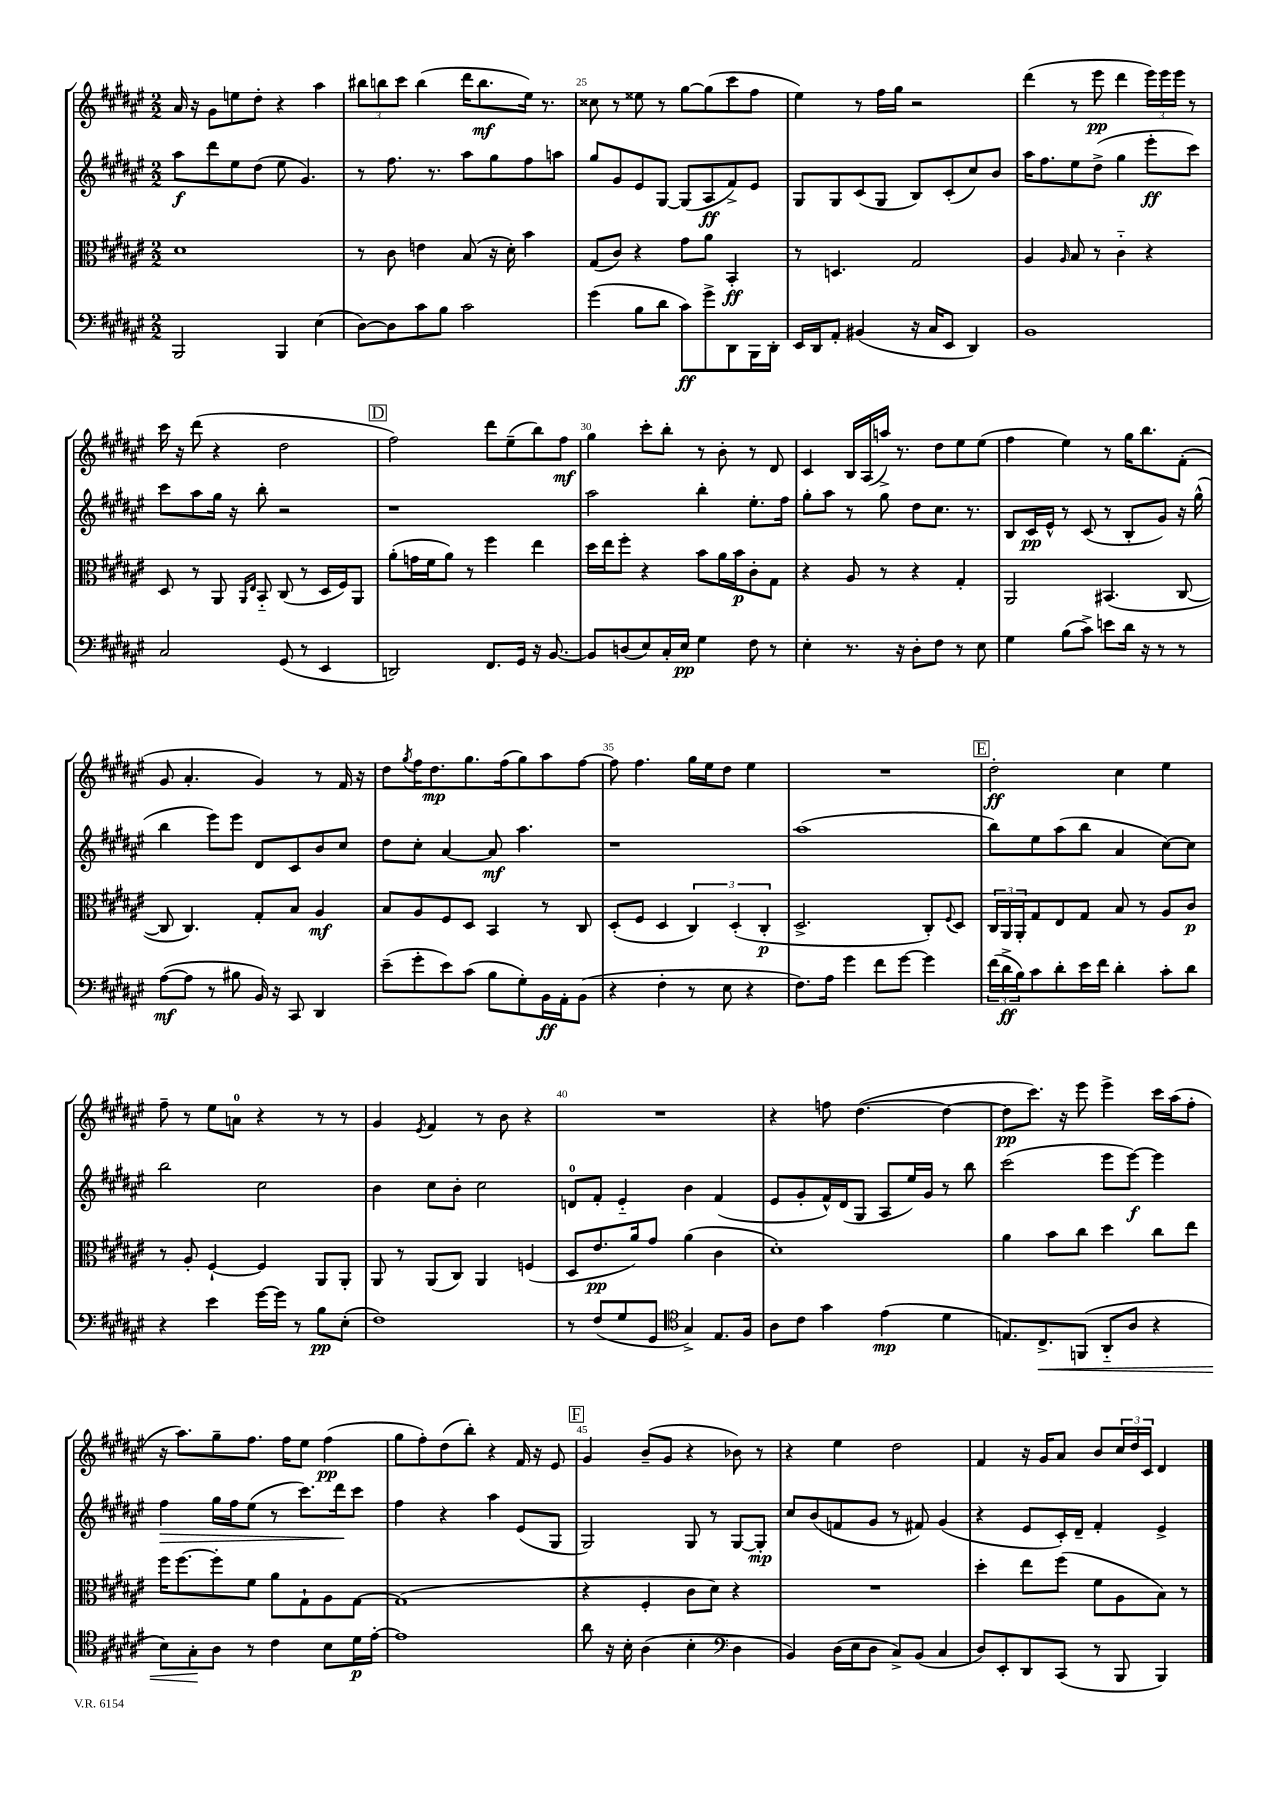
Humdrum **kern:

**kern	**kern	**kern	**kern
*staff4	*staff3	*staff2	*staff1
*clefF4	*clefC3	*clefG2	*clefG2
*k[f#c#g#d#a#e#]	*k[f#c#g#d#a#e#]	*k[f#c#g#d#a#e#]	*k[f#c#g#d#a#e#]
*M2/2	*M2/2	*M2/2	*M2/2
2BBB	1d#	8aa#	16a#
.	.	.	16r
.	.	8ddd#	8g#
.	.	8ee#	8ee
.	.	(8dd#	8dd#'
4BBB	.	8ee#	4r
.	.	4.g#)	.
(4E#	.	.	4aa#
=	=	=	=
[8D#)	8r	8r	12bb#
.	.	.	12bb
8D#]	8c#	8.ff#	.
.	.	.	12ccc#
8c#	4e	.	(4bb
.	.	8.r	.
8B	.	.	.
2c#	(8B	8aa#	16ddd#
.	.	.	8.bb
.	16r	8gg#	.
.	16d#')	.	.
.	4b	8ff#	16ee#)
.	.	.	8.r
.	.	8aa	.
=	=	=	=
(4g#	(8G#	8gg#	8cc##
.	8c#)	8g#	8r
8B	4r	8e#	8ee##
8d#	.	[8G#	8r
8c#)	8g#	(8G#]	[8gg#
8g#^	8a#	8A#	(8gg#]
8DD#	4BB'	8f#^)	8ccc#
16BBB	.	8e#	8ff#
16DD#'	.	.	.
=	=	=	=
16EE#	8r	8G#	4ee#)
16DD#	.	.	.
8AA#'	4.D	8G#	.
(4BB#	.	(8c#	8r
.	.	8G#	16ff#
.	.	.	16gg#
16r	2G#	8B)	2r
16C#	.	.	.
8EE#	.	(8c#'	.
4DD#)	.	8cc#)	.
.	.	8b	.
=	=	=	=
1BB	4A#	16aa#	(4ddd#
.	.	8.ff#	.
.	16qqA#	.	.
.	8B	8ee#	8r
.	8r	(8dd#^	8eee#
.	4c#'~	4gg#	4ddd#
.	4r	8eee#'	24eee#)
.	.	.	24eee#
.	.	.	24eee#
.	.	8ccc#)	8r
=	=	=	=
2C#	8D#	8ccc#	16ccc#
.	.	.	16r
.	8r	8aa#	(8ddd#
.	8AA#	16gg#	4r
.	.	16r	.
.	16qqAA#	.	.
.	16qqE#	.	.
.	8BB'~	8bb'	.
(8GG#	(8C#	2r	2dd#
8r	8r	.	.
4EE#	16D#	.	.
.	16F#)	.	.
.	8AA#	.	.
=	=	=	=
2DD)	(8a#'	1r	2ff#)
.	16g	.	.
.	16f#	.	.
.	8a#)	.	.
.	8r	.	.
8.FF#	4ff#	.	8ddd#
.	.	.	(8ee#~
16GG#	.	.	.
16r	4ee#	.	8bb)
[8.BB	.	.	.
.	.	.	8ff#
=	=	=	=
8BB]	16dd#	2aa#	4gg#
.	16ee#	.	.
(8D	8ff#'	.	.
8E#)	4r	.	8ccc#'
16C#'	.	.	8bb'
16E#	.	.	.
4G#	8b	4bb'	8r
.	16a#	.	8b'
.	16b	.	.
8F#	8c#'	8.ee#'	8r
8r	8G#	.	8d#
.	.	16ff#	.
=	=	=	=
4E#'	4r	8gg#'	4c#
.	.	8aa#	.
8.r	8A#	8r	16B
.	.	.	(16A#
.	8r	8gg#	16aa^)
16r	.	.	8.r
8D#'	4r	8dd#	.
8F#	.	8.cc#	8dd#
8r	4G#'	.	8ee#
.	.	8.r	.
8E#	.	.	(8ee#
=	=	=	=
4G#	2AA#	8B	4ff#
.	.	16c#	.
.	.	16e#^^	.
(8B	.	8r	4ee#)
8c#^)	.	(8c#	.
8e	(4.BB#	8r	8r
16d#	.	8B'	16gg#
16r	.	.	8.bb
8r	.	8g#)	.
8r	[8C#	16r	(8f#'
.	.	(16gg#^^	.
=	=	=	=
([8A#	8C#]	4bb	8g#
8A#]	4.C#)	.	4.a#'
8r	.	8eee#)	.
8B#	.	8eee#	.
16BB)	8G#'	8d#	4g#)
16r	.	.	.
8CC#	8B	8c#	.
4DD#	4A#	8b	8r
.	.	8cc#	16f#
.	.	.	16r
=	=	=	=
(8e#~	8B	8dd#	8dd#
.	.	.	8qgg#
8g#'	8A#	8cc#'	16ff#
.	.	.	8.dd#
8e#)	8F#	[4a#	.
(8c#	8D#	.	8.gg#
8B	4BB	8a#]	.
.	.	.	(16ff#
8G#')	.	4.aa#	8gg#)
16BB	8r	.	8aa#
16AA#'	.	.	.
(8BB	8C#	.	[8ff#
=	=	=	=
4r	(8D#'	1r	8ff#]
.	8F#	.	4.ff#
4F#'	4D#	.	.
8r	6C#)	.	16gg#
.	.	.	16ee#
8E#	.	.	8dd#
.	(6D#'	.	.
4r	.	.	4ee#
.	6C#'	.	.
=	=	=	=
8.F#)	2.D#^	(1aa#	1r
16A#	.	.	.
4g#	.	.	.
8f#	.	.	.
[8g#	.	.	.
4g#]	8C#')	.	.
.	8qqF#	.	.
.	8D#	.	.
=	=	=	=
(24f#	24C#	8bb)	2dd#'
24d#^	24AA#	.	.
24B)	24AA#'	.	.
8c#	8G#	8ee#	.
8d#'	8E#	(8aa#	.
16e#	8G#	8bb	.
16f#	.	.	.
4d#'	8B	4a#	4cc#
.	8r	.	.
8c#'	8A#	[8cc#)	4ee#
8d#	8c#	8cc#]	.
=	=	=	=
4r	8r	2bb	8ff#~
.	8A#'	.	8r
4e#	[4F#`	.	8ee#
.	.	.	8a
[16g#	4F#]	2cc#	4r
16g#]	.	.	.
8r	.	.	.
8B	8AA#	.	8r
(8E#'	8AA#'	.	8r
=	=	=	=
1F#)	8AA#	4b	4g#
.	8r	.	.
.	.	.	8qe#
.	(8AA#	8cc#	4f#
.	8C#)	8b'	.
.	4AA#	2cc#	8r
.	.	.	8b
.	(4F	.	4r
=	=	=	=
8r	8D#	8d	1r
(8F#	8.e#	8f#'	.
8G#	.	4e#'~	.
.	16a#)	.	.
8GG#	8g#	.	.
*clefC4	*	*	*
4G#^)	(4a#	4b	.
8.E#	4c#	(4f#	.
16F#	.	.	.
=	=	=	=
8A#	1d#')	8e#	4r
8c#	.	8g#'	.
4g#	.	16f#^^)	8ff
.	.	(16d#	.
.	.	8G#	([4.dd#
(4e#	.	8A#	.
.	.	16ee#)	.
.	.	16g#	.
4d#	.	8r	4dd#_
.	.	8bb	.
=	=	=	=
8.E)	4a#	(2ccc#	8dd#]
.	.	.	8.ccc#)
8.C#^	.	.	.
.	8b	.	.
.	.	.	16r
(8FF	8cc#	.	8eee#
8AA#'~	4dd#	8eee#	4eee#^
8A#	.	[8eee#)	.
4r	8cc#	4eee#]	16ccc#
.	.	.	(16aa#
.	8ee#	.	8ff#'
=	=	=	=
8B)	16ff#	4ff#	16r
.	[8.ff#	.	8.aa#)
8G#'	.	.	.
8A#	8ff#']	16gg#	8gg#~
.	.	16ff#	.
8r	8f#	(8ee#	8.ff#
4c#	8a#	8r	.
.	.	.	16ff#
.	8G#`	8.ccc#)	8ee#
8B	8A#	.	(4ff#
.	.	16ddd#	.
16d#	[8G#	8ccc#	.
[16e#'	.	.	.
=	=	=	=
1e#]	(1G#]	4ff#	8gg#
.	.	.	8ff#')
.	.	4r	(8dd#
.	.	.	8bb')
.	.	4aa#	4r
.	.	(8e#	16f#
.	.	.	16r
.	.	8G#	8e#
=	=	=	=
8a#	4r	2G#)	4g#
16r	.	.	.
16B'	.	.	.
(4A#	4F#'	.	(8b~
.	.	.	8g#
4B'	8c#	8G#	4r
.	8d#)	8r	.
*clefF4	*	*	*
4D#	4r	[8G#	8b-)
.	.	8G#']	8r
=	=	=	=
4BB)	1r	8cc#	4r
.	.	(8b	.
(16D#	.	8f	4ee#
16E#	.	.	.
8D#	.	8g#	.
8C#^)	.	8r	2dd#
(8BB	.	8f#)	.
4C#	.	(4g#	.
=	=	=	=
8D#)	4dd#'	4r	4f#
8EE#'	.	.	.
8DD#	8ee#	8e#	16r
.	.	.	16g#
(8CC#	(8ff#	16c#')	8a#
.	.	16d#~	.
8r	8f#	4f#'	8b
8BBB	8A#	.	24cc#
.	.	.	24dd#
.	.	.	24c#
4BBB)	8B)	4e#^	4d#
.	8r	.	.
==	==	==	==
*-	*-	*-	*-
